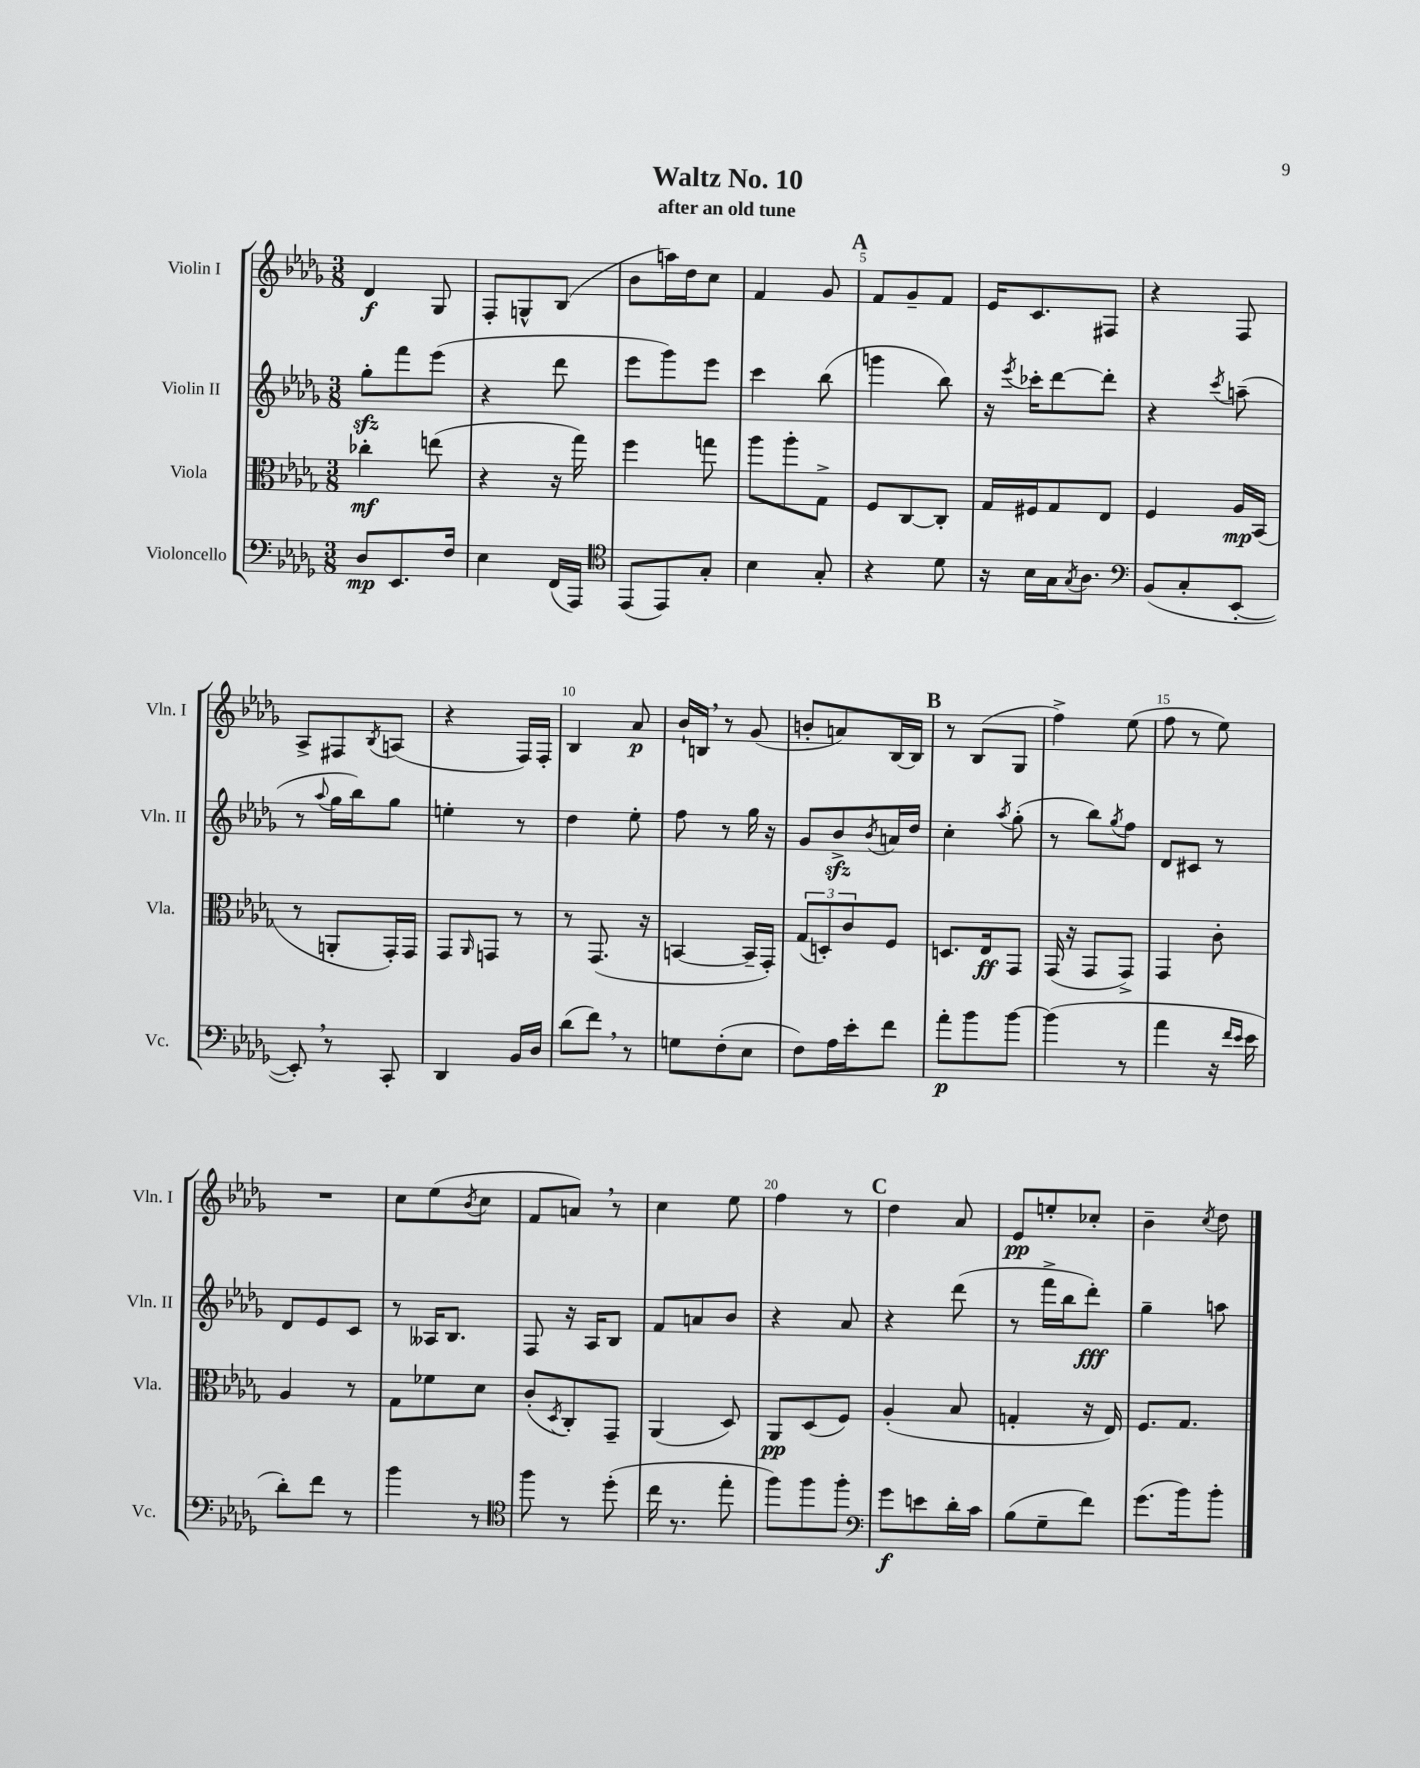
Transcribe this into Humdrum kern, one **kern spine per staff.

**kern	**kern	**kern	**kern
*staff4	*staff3	*staff2	*staff1
*clefF4	*clefC3	*clefG2	*clefG2
*k[b-e-a-d-g-]	*k[b-e-a-d-g-]	*k[b-e-a-d-g-]	*k[b-e-a-d-g-]
*M3/8	*M3/8	*M3/8	*M3/8
8D-/L	4cc-'\	8gg-'\L	4d-/
8.EE-/	.	8fff\	.
.	(8ee\	(8eee-\J	8G-/
16F/Jk	.	.	.
=	=	=	=
4E-\	4r	4r	8F'/L
.	.	.	8G^^/
(16FF/LL	16r	8ddd-\	(8B-/J
16AAA-/JJ)	16gg-\)	.	.
=	=	=	=
*clefC4	*	*	*
(8EE-/L	4ff\	8eee-\L	8b-\L
8EE-/)	.	8ggg-\)	16aa\L)
.	.	.	16dd-\J
8G-'/J	8gg\	8eee-\J	8cc\J
=	=	=	=
4B-\	8aa-\L	4ccc\	4f/
.	8aa-'\	.	.
8G-'/	8G-^\J	(8bb-\	8g-/
=	=	=	=
4r	8F/L	4ggg\	8f/L
.	[8C/	.	8g-~/
8d-\	8C'/]J	8bb-\)	8f/J
=	=	=	=
16r	16G-/LL	16r	16e-/LK
.	.	8qeee-/	.
16B-\LL	16F#/J	16ccc-'\LK	8.c/
16G-\J	8G-/	[8ddd-\	.
8qG-/	.	.	.
8.A-\J	.	.	.
.	8E-/J	8ddd-'\]J	8F#/J
=	=	=	=
*clefF4	*	*	*
(8BB-/L	4F/	4r	4r
8C'/	.	.	.
.	.	8qccc/	.
[8EE-'/J	16A-/LL	(8aa~\	8F/
.	(16BB-/JJ	.	.
=	=	=	=
8EE-'/])	8r	8r	8A-^/L
.	.	8qqaa-/	.
8r	8AA'/L	16gg-\LL	8F#/
.	.	16bb-\J)	.
.	.	.	8qB-/
8CC'/	16GG-'/L)	8gg-\J	(8A/J
.	16GG-/JJ	.	.
=	=	=	=
4DD-/	8GG-/L	4ee'\	4r
.	16qqAA-/	.	.
.	8GG/J	.	.
16BB-/LL	8r	8r	16F/LL)
16D-/JJ	.	.	16F'/JJ
=	=	=	=
(8d-\L	8r	4dd-\	4B-/
8f\J)	(8.GG-/	.	.
8r	.	8ee-'\	8a-/
.	16r	.	.
=	=	=	=
8G\L	[4BB/	8ff\	16b-`/LL
.	.	.	16B/JJ
(8F'\	.	8r	8r
8E-\J	16BB~/]LL	16gg-\	(8g-/
.	16GG-'/JJ)	16r	.
=	=	=	=
8F\L)	(12G-/L	8g-/L	8b'/L
.	12D'/)	.	.
16A-\L	.	8b-^/	8a/)
.	12c/	.	.
16e-'\J	.	.	.
.	.	8qb-/	.
8f\J	8F/J	16a/L	[16B-/L
.	.	16dd-/JJ	16B-/]JJ
=	=	=	=
8a-'\L	8.D/L	4cc'\	8r
8b-\	.	.	(8B-/L
.	16E-/k	.	.
.	.	8qaa-/	.
[8b-\J	8GG-/J	(8gg-'\	8G-/J
=	=	=	=
(4b-\]	(16GG-/	8r	4ff^\)
.	16r	.	.
.	8GG-/L	8bb-\L)	.
.	.	8qgg-/	.
8r	8GG-^/J)	8ff\J	(8ee-\
=	=	=	=
4a-\	4GG-/	8d-/L	8ff\
.	.	8c#/J	8r
16r	8c'\	8r	8ee-\)
16qqf/LL	.	.	.
16qqe-/JJ	.	.	.
16e-\	.	.	.
=	=	=	=
8d-'\L)	4A-/	8d-/L	4.r
8f\J	.	8e-/	.
8r	8r	8c/J	.
=	=	=	=
4b-\	8G-\L	8r	8cc\L
.	8f-\	16A--/LK	(8ee-\
.	.	8.B-/J	.
.	.	.	8qb-/
8r	8d-\J	.	8cc\J
=	=	=	=
*clefC4	*	*	*
8ff\	(8c'/L	8F/	8f/L
.	8qD-/	.	.
8r	8C'/)	16r	8a/J)
.	.	16A-/LK	.
(8dd-'\	8GG-~/J	8B-/J	8r
=	=	=	=
16cc\	(4AA-/	8f/L	4cc\
8.r	.	.	.
.	.	8a/	.
8ee-'\	8D-/)	8b-/J	8ee-\
=	=	=	=
8ff\L)	8AA-/L	4r	4ff\
8ff\	(8D-/	.	.
8ff'\J	8F/J)	8a-/	8r
=	=	=	=
*clefF4	*	*	*
8g-\L	(4A-'/	4r	4dd-\
8e\	.	.	.
16d-'\L	8B-/	(8ddd-\	8a-/
16c\JJ	.	.	.
=	=	=	=
(8B-\L	4G'/	8r	8e-/L
8G-~\	.	16fff^\LL	8ee'/
.	.	16bb-\J	.
8f\J)	16r	8ddd-'\J)	8cc-'/J
.	16E-/)	.	.
=	=	=	=
(8.g-\L	8.F/L	4gg-~\	4b-~\
16b-\k)	8.G-/J	.	.
.	.	.	8qcc/
8b-'\J	.	8aa\	8dd-\
==	==	==	==
*-	*-	*-	*-
